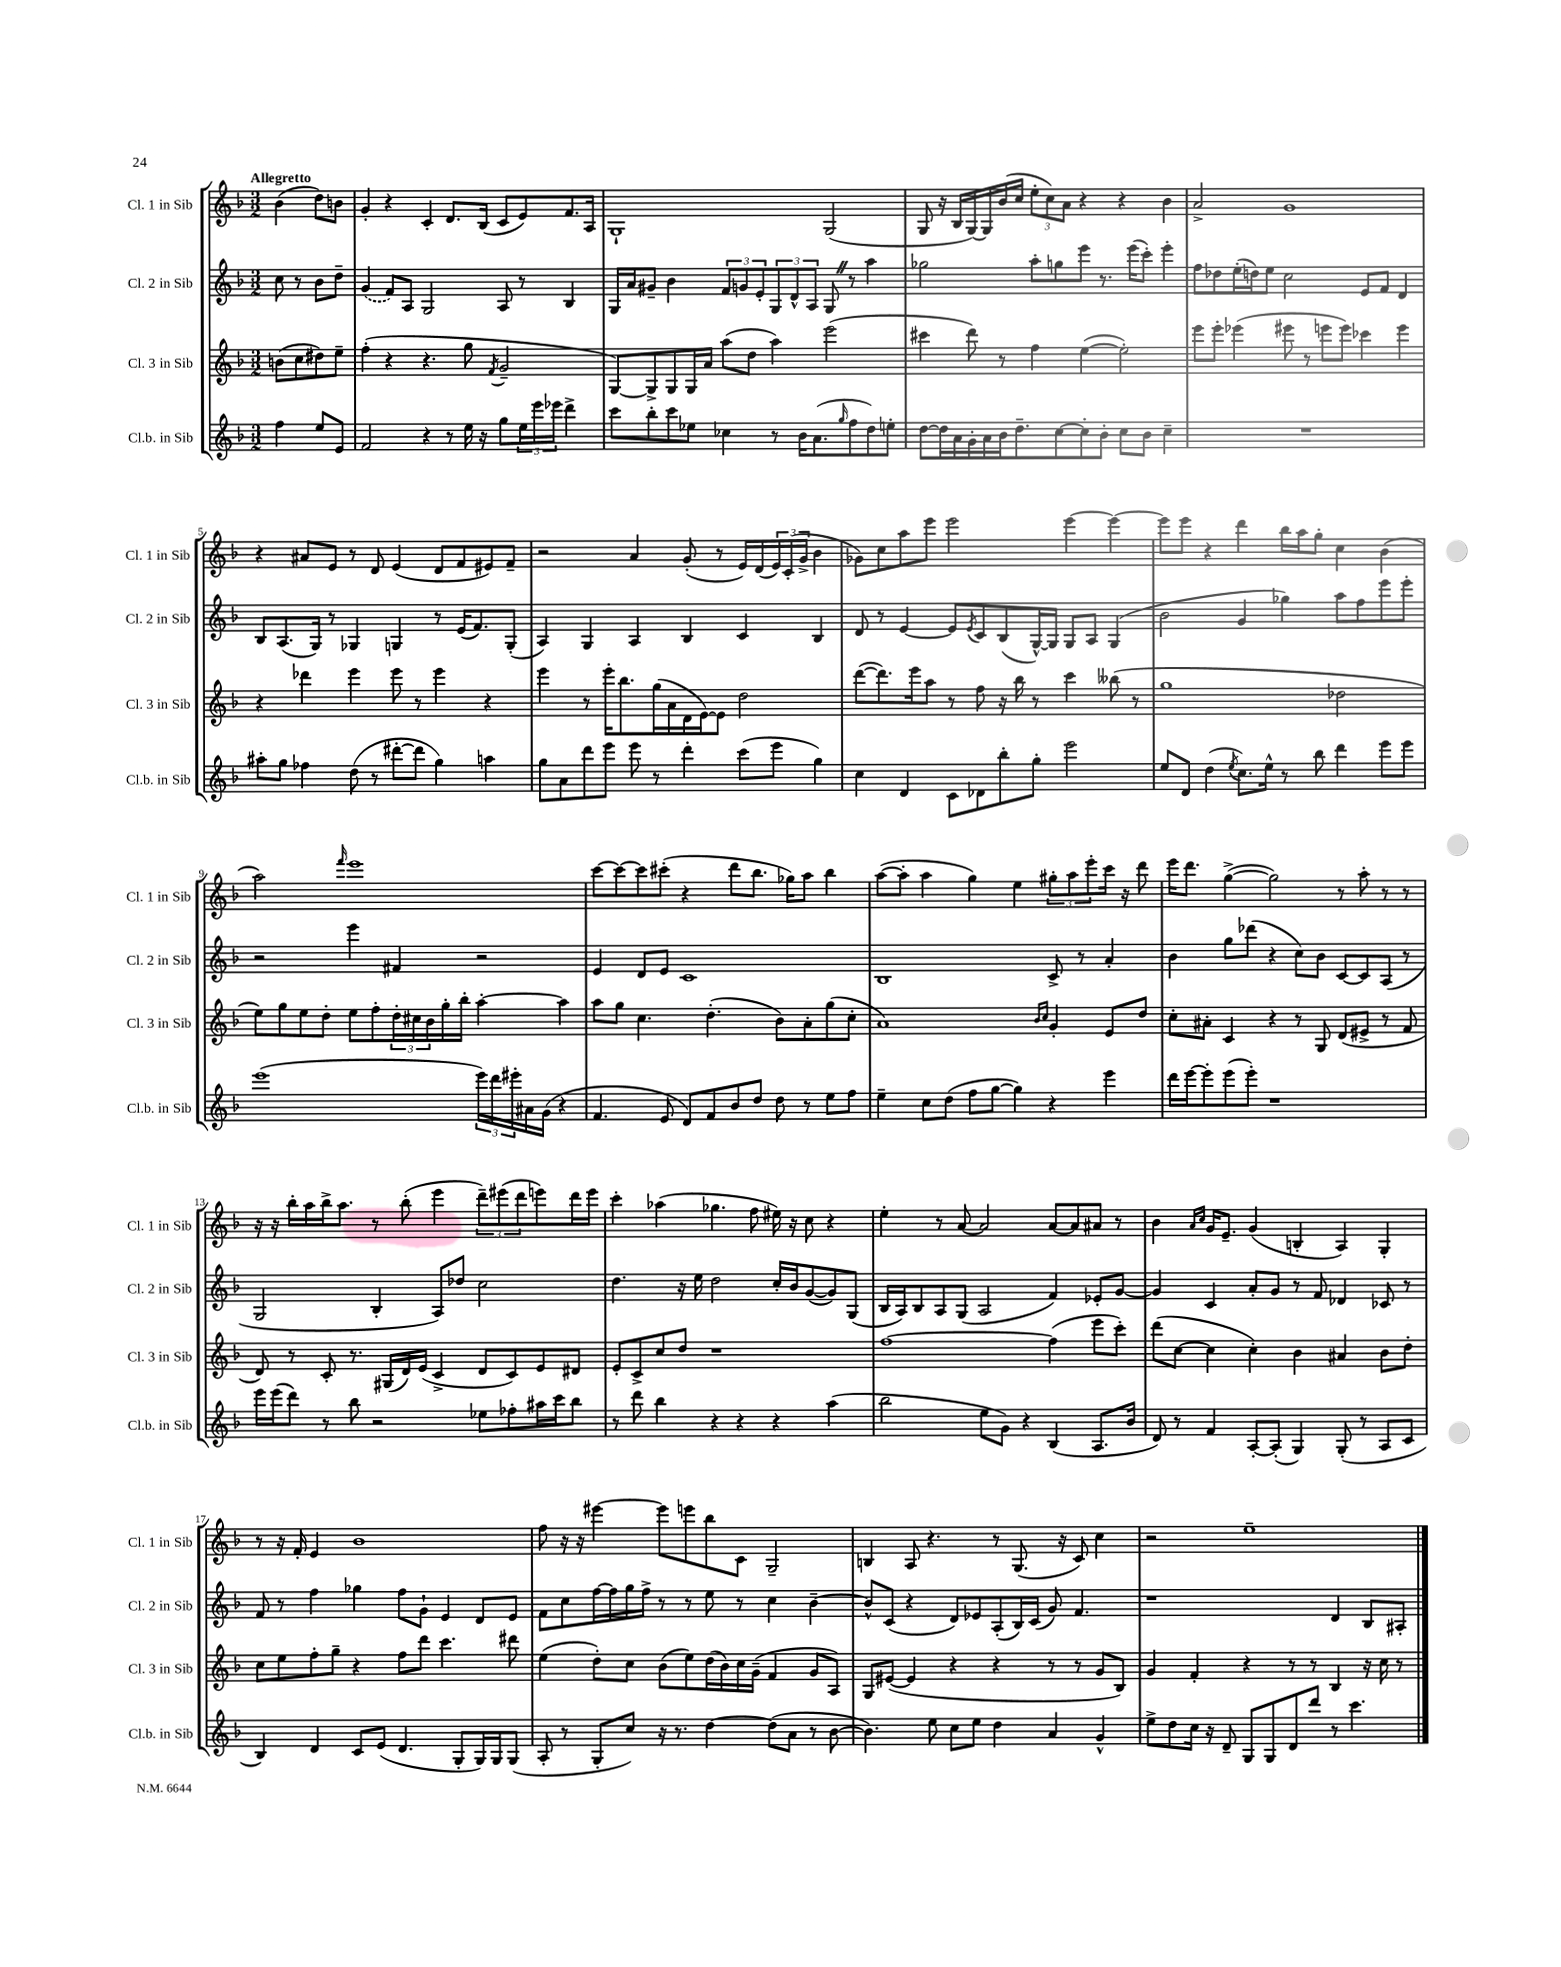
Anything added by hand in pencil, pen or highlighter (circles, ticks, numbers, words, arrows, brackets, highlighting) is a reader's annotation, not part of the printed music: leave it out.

**kern	**kern	**kern	**kern
*staff4	*staff3	*staff2	*staff1
*clefG2	*clefG2	*clefG2	*clefG2
*k[b-]	*k[b-]	*k[b-]	*k[b-]
*M3/2	*M3/2	*M3/2	*M3/2
4ff	(8b	8cc	(4b-
.	8cc	8r	.
8ee	8dd#)	8b-	8dd)
8e	8ee~	8dd~	8b
=	=	=	=
2f	(4ff'	(4g	4g'
.	4r	8f)	4r
.	.	8A	.
4r	4.r	2G	4c'
8r	.	.	8.d
16ee	8gg	.	.
16r	.	.	(16B-
.	8qf	.	.
8gg	2g~	8A	8c
24ee	.	8r	8e)
24eee	.	.	.
24eee-	.	.	.
4ddd^	.	4B-	8.f
.	.	.	16A
=	=	=	=
8ccc	[8G)	16G	1G`
.	.	16a	.
8bb-'	8G^]	8g#~	.
8ccc	8G	4b-	.
8ee-	16G	.	.
.	16a	.	.
4cc-	(8aa	12f	.
.	.	12g	.
.	8dd	.	.
.	.	12e'	.
8r	4aa)	12G	.
.	.	12d^^	.
16b-	.	.	.
.	.	12A	.
(8.a	.	.	.
.	(2eee	8G	(2G
16qqgg	.	.	.
8ff	.	8r	.
8dd)	.	4aa	.
8ee'	.	.	.
=	=	=	=
[8dd	4ccc#	2gg-	8G
16dd]	.	.	16r
16a	.	.	16B-
16g'	8ddd)	.	[16G)
16a	.	.	16G]
16b-	8r	.	(16b-
8.dd~	.	.	16cc
.	4ff	8aa'	12ee'
.	.	.	12cc)
[8cc	.	8gg	.
.	.	.	12a
8cc']	([4ee	8eee	4r
8b-'	.	8.r	.
8cc	2ee'])	.	4r
.	.	(16eee	.
8b-	.	8ccc')	.
4cc~	.	4eee'	4b-
=	=	=	=
1.r	8eee	8ff	2a^
.	8eee'	8dd-	.
.	(4eee-	(16ee'	.
.	.	16dd)	.
.	.	8ee	.
.	8eee#	2cc	1g
.	8r	.	.
.	8eee	.	.
.	8eee)	.	.
.	4ccc-	8e	.
.	.	8f	.
.	4eee	4d	.
=	=	=	=
8aa#'	4r	8B-	4r
8gg	.	(8.A	.
4ff-	4ddd-	.	8a#
.	.	16G)	.
.	.	8r	8e
(8dd	4eee	4G-	8r
8r	.	.	8d
[8ddd#'	8eee	4G	(4e
8ddd#]	8r	.	.
4gg)	4eee	8r	8d
.	.	(16e	8f
.	.	8.f)	.
4aa	4r	.	8e#)
.	.	(8G'	8f~
=	=	=	=
8gg	4eee	4A)	2r
8a	.	.	.
8ddd	8r	4G	.
8eee	16eee'	.	.
.	8.bb-	.	.
8eee	.	4A	4a
8r	(16gg	.	.
.	16a	.	.
4ddd'	16d	4B-	(8g'
.	[16e)	.	.
.	8e]	.	8r
(8ccc	2dd	4c	16e)
.	.	.	(16d
8eee	.	.	24e)
.	.	.	(24c'
.	.	.	24g^
4gg)	.	4B-	4b-
=	=	=	=
4cc	([8ddd	8d	8g-)
.	8.ddd])	8r	8cc
4d	.	[4e	8aa
.	16eee	.	.
.	8aa	.	8eee
8c	8r	8e]	2eee
.	.	8qe	.
8d-	8ff	8c	.
8bb-'	16r	(8B-	.
.	16bb-	.	.
8gg'	8r	[16G^^)	.
.	.	16G]	.
2eee	4ccc	8G	[4eee
.	.	8A	.
.	(8bb--	(4G	4eee_
.	8r	.	.
=	=	=	=
8ee	1gg	2b-	8eee]
8d	.	.	8eee
(4dd	.	.	4r
8qee	.	.	.
8.cc)	.	4g	4ddd
16ee^^	.	.	.
8r	.	4gg-)	16bb-
.	.	.	16aa
8bb-	.	.	8gg'
4ddd	2dd-	8aa	4cc
.	.	8ff	.
8eee	.	8eee	(4b-
8eee	.	8eee'	.
=	=	=	=
(1eee	8ee)	2r	2aa)
.	8gg	.	.
.	8ee	.	.
.	8dd'	.	.
.	.	.	16qqfff
.	8ee	4eee	1eee
.	8ff'	.	.
.	24dd'	4f#	.
.	24cc#	.	.
.	24b-	.	.
.	16gg'	.	.
.	16bb-'	.	.
24eee)	[4aa'	2r	.
24ddd	.	.	.
24eee#'	.	.	.
16a#	.	.	.
(16g	.	.	.
4r	4aa]	.	.
=	=	=	=
4.f	8aa	4e	[8ccc
.	8gg	.	8ccc_
.	4.cc	8d	8ccc]
8e	.	8e	(8ccc#'
8d)	.	1c	4r
8f	(4.dd'	.	.
8b-	.	.	8ddd
8dd	.	.	8.bb-
8dd	8b-)	.	.
.	.	.	16gg-)
8r	8a'	.	8aa
8ee	(8gg	.	4bb-
8ff	8cc'	.	.
=	=	=	=
4ee~	1a)	1B-	([8aa
.	.	.	8aa']
8cc	.	.	4aa
(8dd	.	.	.
8ff	.	.	4gg)
[8gg	.	.	.
4gg])	.	.	4ee
.	16qqb-	.	.
.	16qqcc	.	.
4r	4g'	8c^	12gg#'
.	.	.	12aa
.	.	8r	.
.	.	.	12eee'
4eee	8e	4a'	16ccc
.	.	.	16r
.	8dd	.	8ddd
=	=	=	=
16ddd	8cc'	4b-	16eee
[16eee	.	.	8.ddd
8eee']	8a#'	.	.
(8eee	4c	8gg	([4gg^
8eee')	.	(8ddd-	.
1r	4r	4r	2gg])
.	8r	8cc)	.
.	8G	8b-	.
.	(8d	[8c	8r
.	8e#^	8c]	8aa'
.	8r	(8A	8r
.	8f	8r	8r
=	=	=	=
16eee	8d)	2G	16r
(16eee	.	.	16r
8ddd)	8r	.	16bb-'
.	.	.	16aa
8r	8c'	.	16bb-^
.	.	.	8.aa
8bb-	8.r	.	.
2r	.	4B-'	8r
.	(16G#	.	.
.	16d)	.	(8bb-'
.	(16e	.	.
.	4c^	8A)	4eee
.	.	8dd-	.
8ee-	8d	2cc	12ddd~)
.	.	.	(12eee#
8ff-'	8c)	.	.
.	.	.	12ddd
16aa#	8e	.	8eee)
16ccc	.	.	.
8bb-	8d#	.	16ddd
.	.	.	16eee
=	=	=	=
8r	8e'	4.dd	4ccc'
8ddd	8c^	.	.
4bb-	8cc	.	(4aa-
.	8dd	16r	.
.	.	16ee	.
4r	1r	2dd	4.gg-
4r	.	.	.
.	.	.	8ff
4r	.	16cc'	16ee#)
.	.	16b-	16r
.	.	([8g	8cc
(4aa	.	8g])	4r
.	.	(8G	.
=	=	=	=
2bb-	[1ff	16B-	4ee'
.	.	16A)	.
.	.	8B-	.
.	.	8A	8r
.	.	(8G	[8a
8ee	.	2A	2a]
8g)	.	.	.
4r	.	.	.
(4B-	(4ff]	4f)	[8a
.	.	.	8a]
8.A	8eee	8e-'	8a#
.	8ccc')	[8g	8r
16b-	.	.	.
=	=	=	=
8d)	(8ddd	4g]	4b-
8r	[8cc	.	.
.	.	.	16qqa
.	.	.	16qqcc
4f	4cc]	4c	16g
.	.	.	8.e~
[8A'	4cc')	8a'	(4g
(8A']	.	8g	.
4G)	4b-	8r	4B'
.	.	8f	.
(8G'	4a#	4d-	4A)
8r	.	.	.
8A	8b-	8c-	4G'
8c	8dd'	8r	.
=	=	=	=
4B-)	8cc	8f	8r
.	8ee	8r	16r
.	.	.	16f'
4d	8ff'	4ff	4e
.	8gg~	.	.
8c	4r	4gg-	1b-
(8e	.	.	.
4.d	8ff	8ff	.
.	8ddd	8g`	.
.	4.ccc	4e	.
8G'	.	.	.
16G)	.	8d	.
16G	.	.	.
(8G	8ddd#	8e	.
=	=	=	=
8A'	(4ee	8f	8ff
8r	.	8cc	16r
.	.	.	16r
8G'	8dd')	[16ff	[4eee#
.	.	16ff]	.
8cc)	8cc	16gg	.
.	.	16ff^	.
16r	(8b-	8r	8eee#]
8.r	.	.	.
.	8ee)	8r	8eee
[4dd	(16dd	8ee	8bb-
.	16b-)	.	.
.	16cc	8r	8c
.	(16g~	.	.
(8dd]	4f	4cc	2G~
8a	.	.	.
8r	8g	[4b-~	.
[8b-	8A)	.	.
=	=	=	=
4.b-])	8G	8b-^^]	4B
.	([8e#	(8c	.
.	4e#]	4r	8A
8ee	.	.	4.r
8cc	4r	8d)	.
8ee	.	8e-	.
4dd	4r	(8A'	8r
.	.	16B-)	(8.G
.	.	(16c	.
4a	8r	8g)	.
.	.	.	16r
.	8r	4.f	8c)
4g^^	8g	.	4cc
.	8B-)	.	.
=	=	=	=
8ee^	4g	1r	2r
8dd	.	.	.
16cc	4f'	.	.
16r	.	.	.
8d~	.	.	.
8G	4r	.	1ee~
8G	.	.	.
8d	8r	.	.
8ddd	8r	.	.
8r	4B-	4d	.
4.ccc	.	.	.
.	16r	8B-	.
.	16cc	.	.
.	8r	8A#'	.
==	==	==	==
*-	*-	*-	*-
